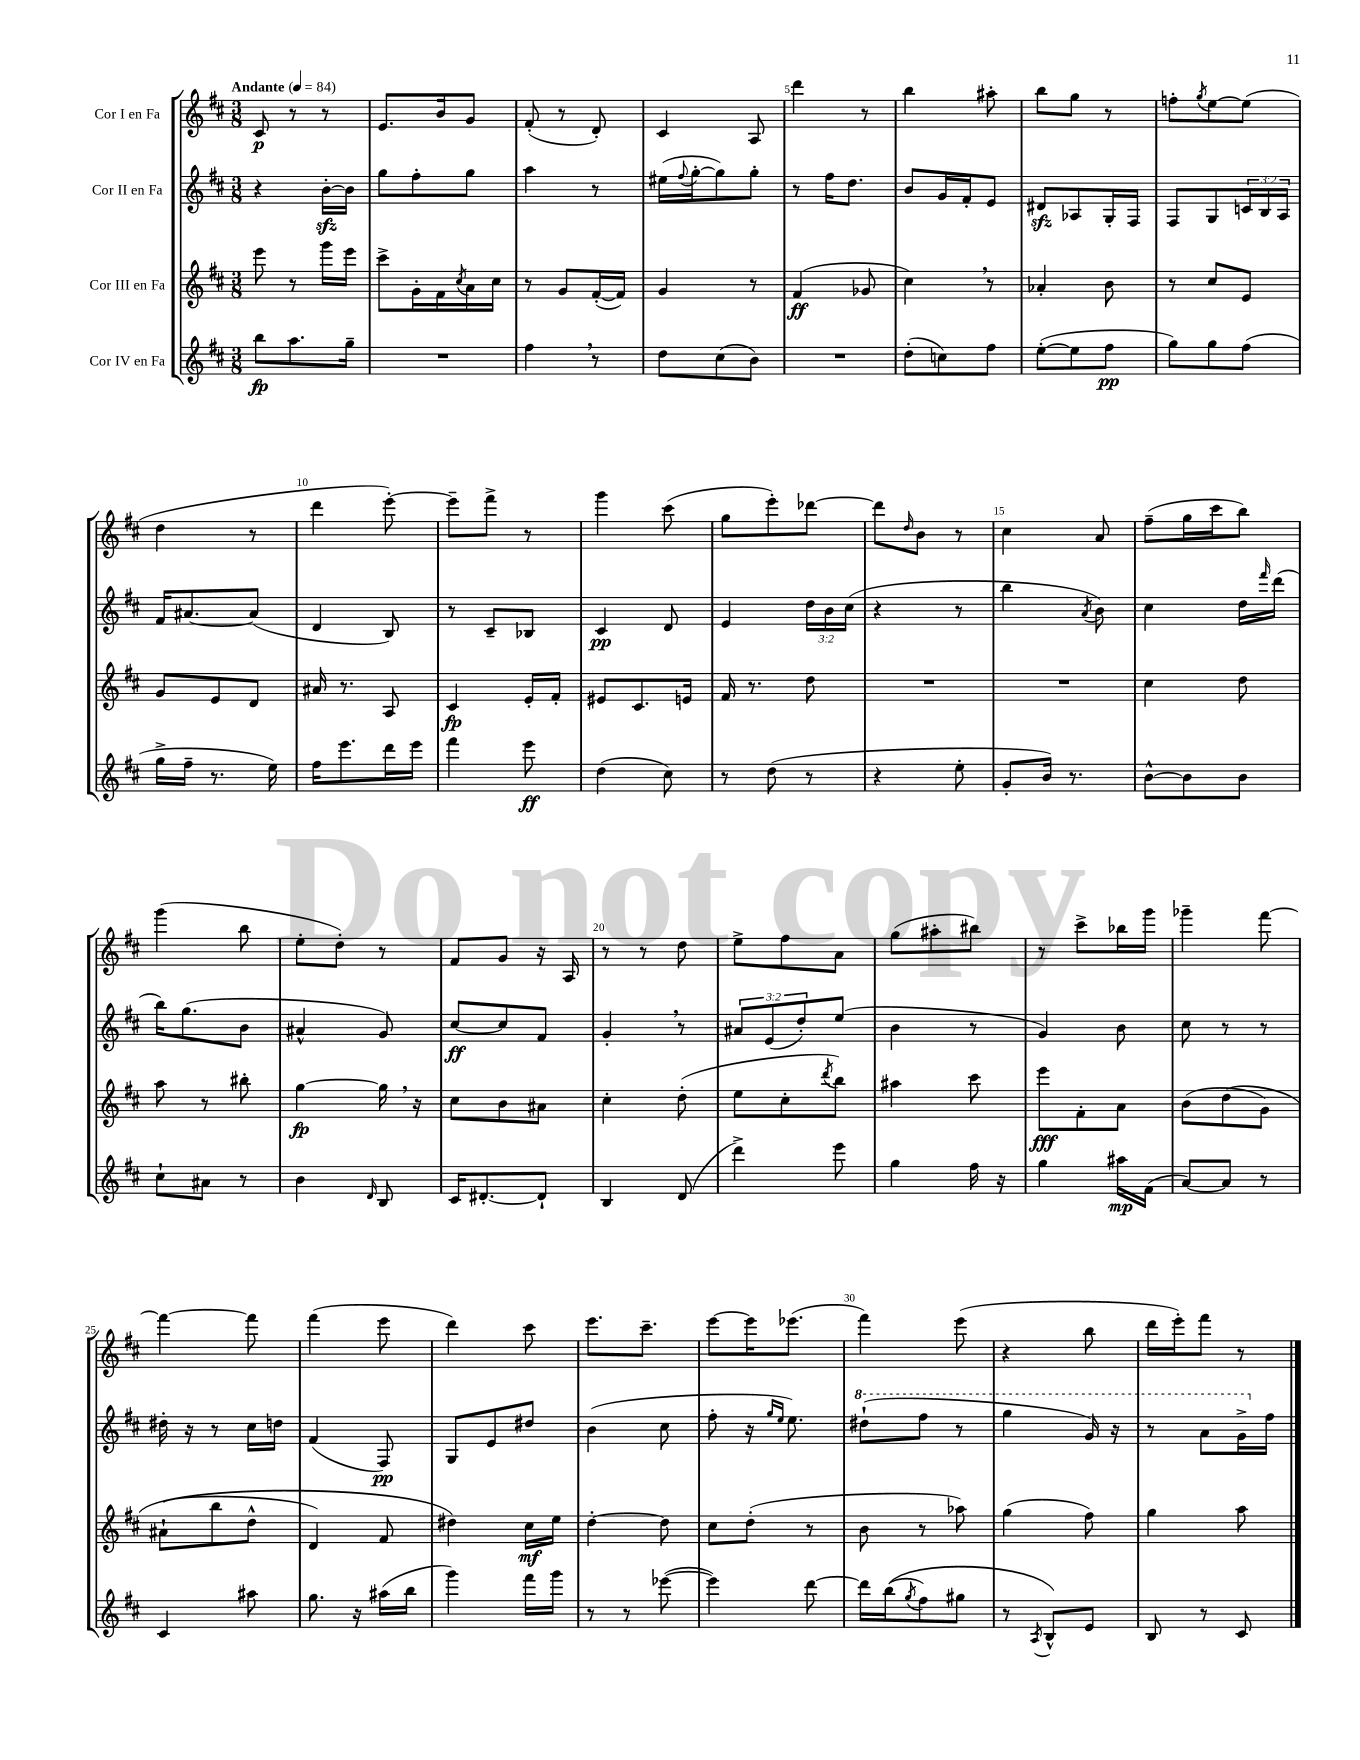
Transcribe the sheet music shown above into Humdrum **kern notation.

**kern	**kern	**kern	**kern
*staff4	*staff3	*staff2	*staff1
*clefG2	*clefG2	*clefG2	*clefG2
*k[f#c#]	*k[f#c#]	*k[f#c#]	*k[f#c#]
*M3/8	*M3/8	*M3/8	*M3/8
*MM84	*MM84	*MM84	*MM84
8bb	8eee	4r	8c#
8.aa	8r	.	8r
.	16ggg	[16b'	8r
16gg~	16eee	16b]	.
=	=	=	=
4.r	8ccc#^	8gg	8.e
.	16g'	8ff#'	.
.	16f#	.	16b
.	8qcc#	.	.
.	16a	8gg	8g
.	16cc#	.	.
=	=	=	=
4ff#	8r	4aa	(8f#'
.	8g	.	8r
8r	([16f#'	8r	8d')
.	16f#])	.	.
=	=	=	=
8dd	4g	(16ee#	4c#
.	.	8qqff#	.
.	.	[16gg'	.
(8cc#	.	8gg])	.
8b)	8r	8gg'	8A
=	=	=	=
4.r	(4f#	8r	4ddd
.	.	16ff#	.
.	.	8.dd	.
.	8g-	.	8r
=	=	=	=
(8dd'	4cc#)	8b	4bb
8cc)	.	16g	.
.	.	16f#'	.
8ff#	8r	8e	8aa#'
=	=	=	=
([8ee'	4a-'	8d#	8bb
8ee]	.	8A-	8gg
8ff#	8b	16G'	8r
.	.	16F#	.
=	=	=	=
8gg)	8r	8F#	8ff'
.	.	.	8qgg
8gg	8cc#	8G	[8ee
(8ff#	8e	24c	(8ee]
.	.	24B	.
.	.	24A	.
=	=	=	=
16gg^	8g	16f#	4dd
16ff#~	.	[8.a#	.
8.r	8e	.	.
.	8d	(8a#]	8r
16ee)	.	.	.
=	=	=	=
16ff#	16a#	4d	4ddd
8.eee	8.r	.	.
16ddd	8A	8B)	[8eee')
16eee	.	.	.
=	=	=	=
4fff#	4c#	8r	8eee~]
.	.	8c#~	8fff#^
8eee	16e'	8B-	8r
.	16f#'	.	.
=	=	=	=
(4dd	8e#	4c#	4ggg
.	8.c#	.	.
8cc#)	.	8d	(8ccc#
.	16e	.	.
=	=	=	=
8r	16f#	4e	8gg
.	8.r	.	.
(8dd	.	.	8eee')
8r	8dd	24dd	[8ddd-
.	.	24b	.
.	.	(24cc#	.
=	=	=	=
4r	4.r	4r	8ddd-]
.	.	.	16qqdd
.	.	.	8b
8ee'	.	8r	8r
=	=	=	=
8g'	4.r	4bb	4cc#
16b)	.	.	.
8.r	.	.	.
.	.	8qa	.
.	.	8b)	8a
=	=	=	=
[8b^^	4cc#	4cc#	(8ff#~
8b]	.	.	16gg
.	.	.	16ccc#
8b	8dd	16dd	8bb)
.	.	16qqfff#	.
.	.	(16ddd	.
=	=	=	=
8cc#`	8aa	16bb)	(4ggg
.	.	(8.gg	.
8a#	8r	.	.
8r	8bb#'	8b	8bb
=	=	=	=
4b	[4gg	4a#^^	8ee'
.	.	.	8dd')
16qqd	.	.	.
8B	16gg]	8g)	8r
.	16r	.	.
=	=	=	=
16c#	8cc#	[8cc#	8f#
[8.d#'	.	.	.
.	8b	8cc#]	8g
8d#`]	8a#	8f#	16r
.	.	.	16A
=	=	=	=
4B	4cc#'	4g'	8r
.	.	.	8r
(8d	(8dd'	8r	8dd
=	=	=	=
4ddd^)	8ee	12a#	8ee^
.	.	(12e	.
.	8cc#'	.	8ff#
.	.	12dd')	.
.	8qddd	.	.
8eee	8bb)	(8ee	8a
=	=	=	=
4gg	4aa#	4b	(8gg
.	.	.	8aa#'
16ff#	8ccc#	8r	8bb#)
16r	.	.	.
=	=	=	=
4gg	8eee	4g)	8r
.	8f#'	.	8ccc#^
16aa#	8a	8b	16bb-
(16f#	.	.	16ggg
=	=	=	=
[8a)	(8b	8cc#	4ggg-~
8a]	&(8dd	8r	.
8r	8g)	8r	[8fff#
=	=	=	=
4c#	(8a#`	16dd#'	4fff#_
.	.	16r	.
.	8bb	8r	.
8aa#	8dd^^	16cc#	8fff#]
.	.	16dd	.
=	=	=	=
8.gg	4d)	(4f#	(4fff#
16r	.	.	.
(16aa#	8f#	8F#)	8eee
16bb	.	.	.
=	=	=	=
4ggg)	4dd#&)	8G	4ddd)
.	.	8e	.
16fff#	16cc#	8dd#	8ccc#
16ggg	16ee	.	.
=	=	=	=
8r	[4dd'	(4b	8.eee
8r	.	.	.
.	.	.	8.ccc#~
([8eee-	8dd]	8cc#	.
=	=	=	=
4eee-])	8cc#	8ff#'	[8eee
.	(8dd'	16r	16eee]
.	.	16qqgg	.
.	.	16qqee	.
.	.	8.ee)	(8.eee-
[8ddd	8r	.	.
=	=	=	=
16ddd]	8b	(8ddd#`	4fff#)
&((16bb	.	.	.
8qgg	.	.	.
8ff#)	8r	8fff#	.
8gg#	8aa-)	8r	(8eee
=	=	=	=
8r	(4gg	4ggg	4r
8qA	.	.	.
8B^^&)	.	.	.
8e	8ff#)	16gg)	8bb
.	.	16r	.
=	=	=	=
8B	4gg	8r	16ddd
.	.	.	16eee')
8r	.	8aa	8fff#
8c#	8aa	16gg^	8r
.	.	16ff#	.
==	==	==	==
*-	*-	*-	*-
